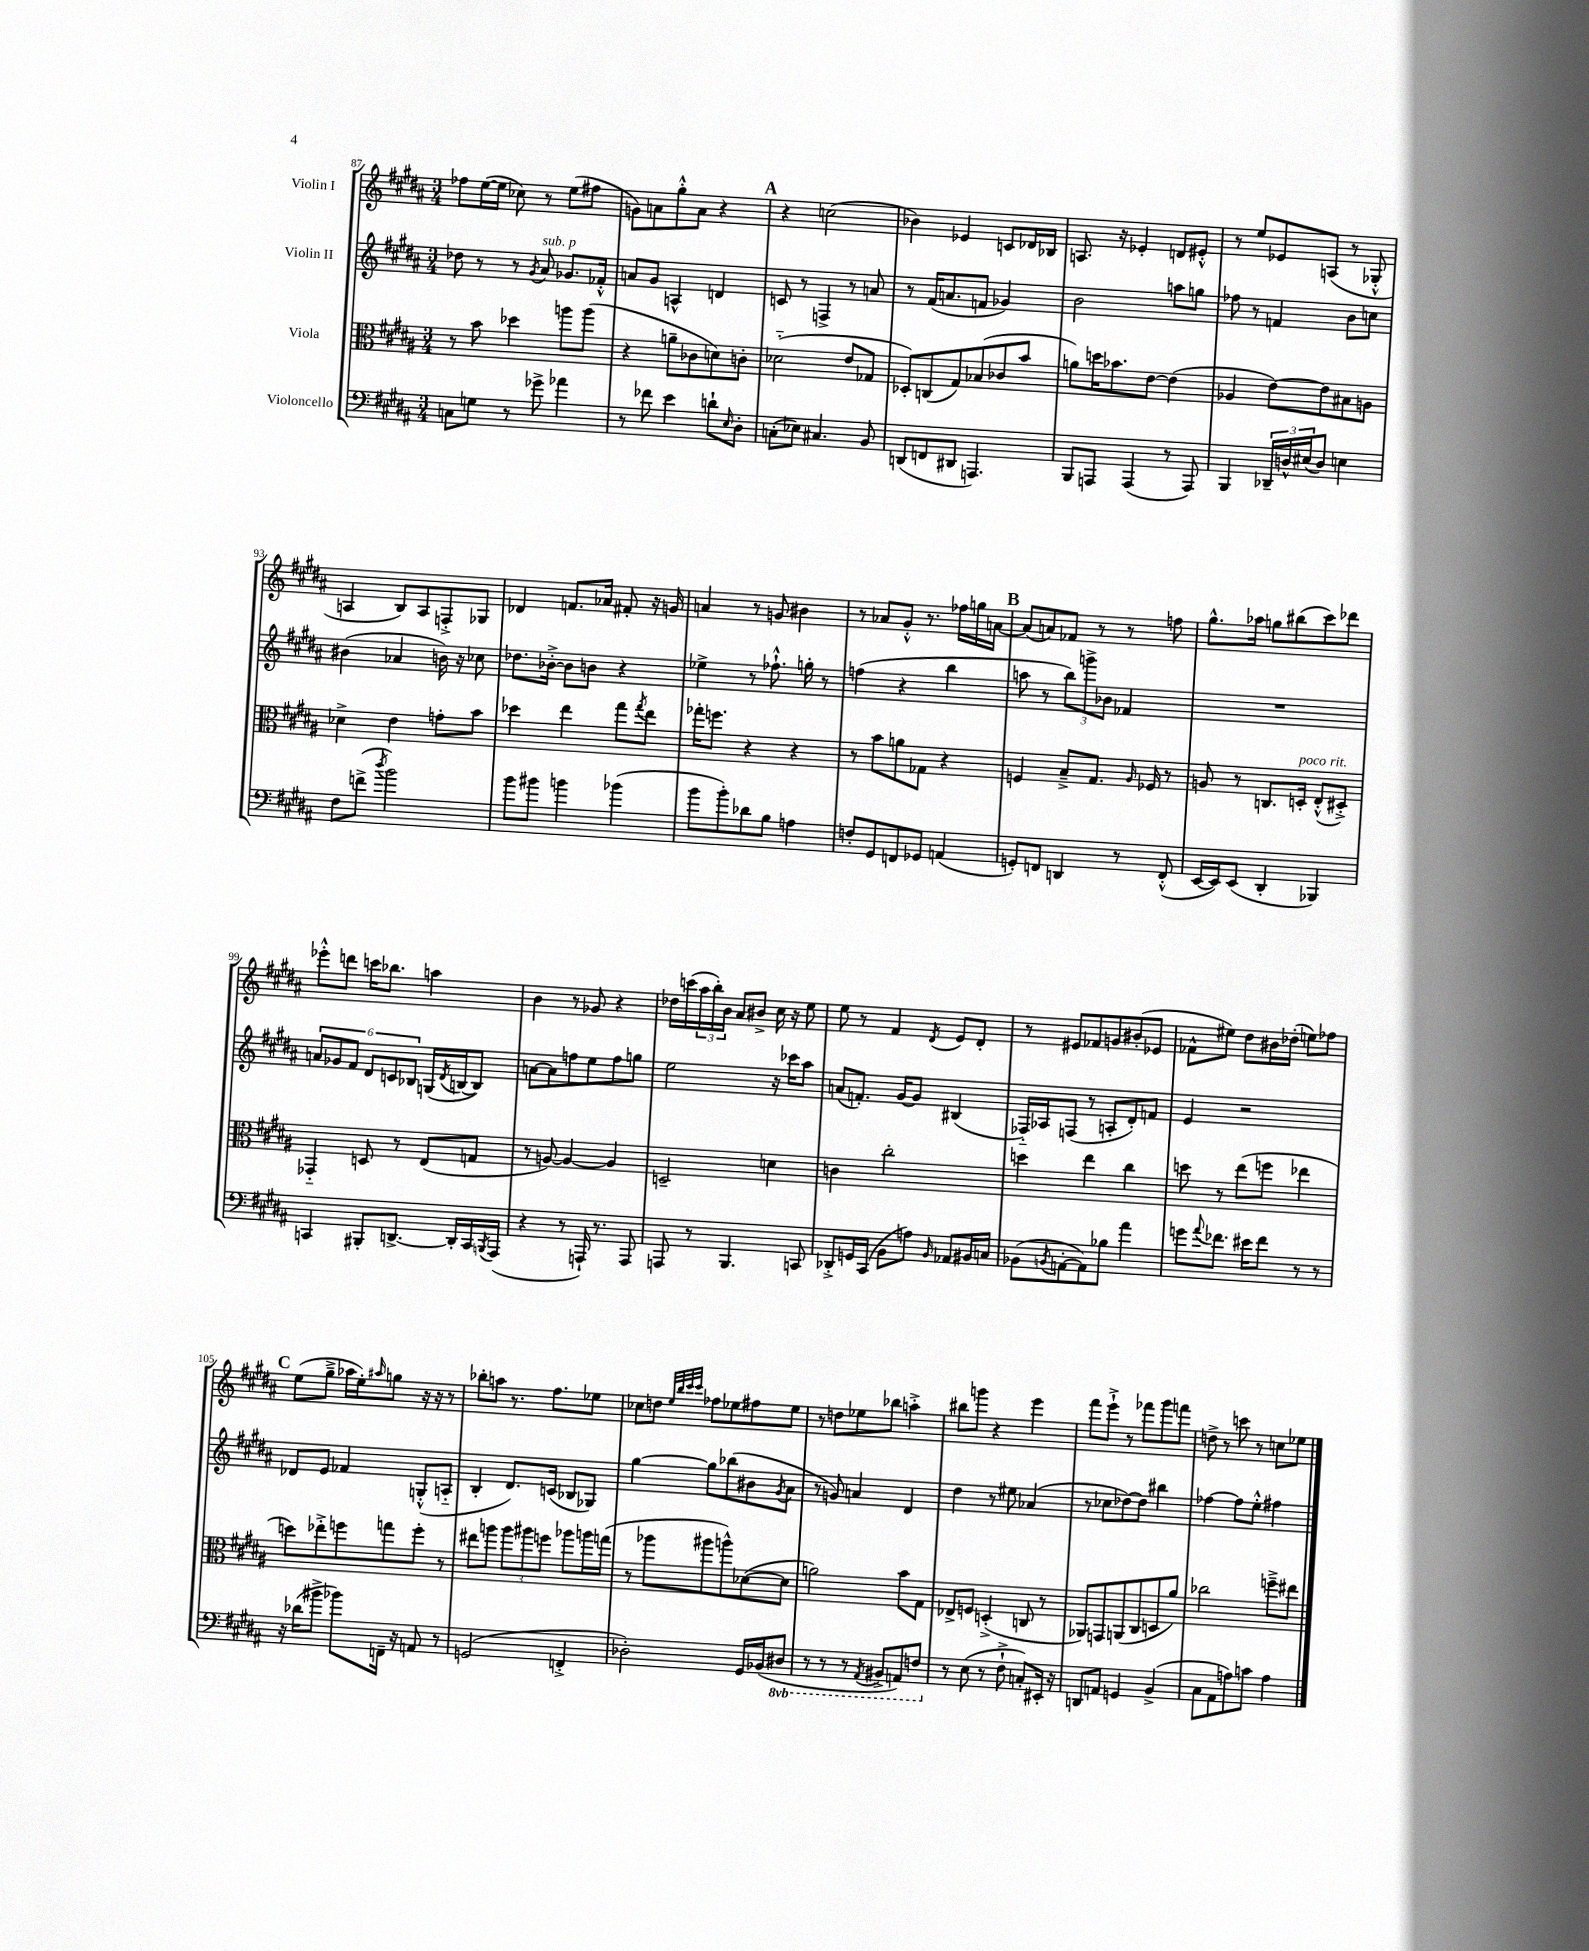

**kern	**kern	**kern	**kern
*part4	*part3	*part2	*part1
*staff4	*staff3	*staff2	*staff1
*I"Violoncello	*I"Viola	*I"Violin II	*I"Violin I
*clefF4	*clefC3	*clefG2	*clefG2
*k[f#c#g#d#a#]	*k[f#c#g#d#a#]	*k[f#c#g#d#a#]	*k[f#c#g#d#a#]
*M3/4	*M3/4	*M3/4	*M3/4
=87	=87	=87	=87
8Cn\L	8r	8dd-X\	8ff-X\L
8Gn\J	8b\	8r	([16ee\L
.	.	.	16ee\JJ]
8r	4dd-X\	8r	8cc-X\)
.	.	8qg#/	.
!	!	!LO:TX:a:i:t=sub. p	!
8g-X^\	.	8a#/	8r
4a-X\	8aan\L	8.g-X/L	(8ee\L
.	(8aa\J	.	8ff#X\J
.	.	16f-X'^^/Jk	.
=88	=88	=88	=88
8r	4r	8an/L	8gn\L)
8f-X\	.	8g#/J	8an\
4e\	8an~\L	4An^^/	8gg#'^^\
.	8c-X\	.	8a\J
8dn`\L	8dn\)	4dn/	4r
16qqE/	.	.	.
8D#'\J	8cn'\J	.	.
!!LO:REH:place=s1:t=A
=89	=89	=89	=89
(8Cn'\L	(2d-X\	8cn/	4r
8E-X\J)	.	8r	.
4.C#X/	.	4Fn^/	(2ccn\
.	8e/L	8r	.
8BB/	8G-X/J	8an/	.
=90	=90	=90	=90
(8DDn/L	8D-X'/L)	8r	4b-X\)
8FFn/	(8Cn/	(16f#/KL	.
.	.	8.an/	.
8DD#X/J	8G#/)	.	4e-X/
4.AAAn/)	(8B-X/	8fn/J	.
.	8c-X/	4g-X/)	8cn/L
.	8b/J	.	16d-X/L
.	.	.	16B-X/JJ
=91	=91	=91	=91
8BBB/L	8an\L)	2b\	8.An/
8AAAn/J	16ddn\K	.	.
.	8.b-X\	.	16r
(4AAA/	.	.	4e-X'/
.	[8e\J	.	.
8r	(4e\]	8aan\L	8dn/L
8AAA/)	.	8ggn\J	8e#X'^^/J
=92	=92	=92	=92
4BBB/	4A-X/	8ff-X\	8r
.	.	8r	8ee/L
24DD-X~/LL	[8e\L)	4fn/	8e-X/
24Dn^^/	.	.	.
(24E#X/J	.	.	.
8D/J)	8e\]	.	(8An/J
4En\	8B#X\	8b\L	8r
.	8An\J	8ccn\J	8G-X'^^/
!!LO:LB:g=z
=93	=93	=93	=93
8F#\L	4d-X^\	(4b#X\	4An/
(8fn^\J	.	.	.
8qdd#/	.	.	.
2b\)	4e\	4a-X/	8B/L)
.	.	.	8A/
.	8gn'\L	16bn\)	8Fn'^/
.	.	16r	.
.	8b\J	8cc-X\	8G-X/J
=94	=94	=94	=94
8b\L	4dd-X\	8.dd-X\L	4d-X/
8b#X\J	.	.	.
.	.	[16b-X'^\Jk	.
4bn\	4ee\	8b-\L]	8.fn/L
.	.	8bn\J	.
.	.	.	16a-X/Jk
(4b-X\	8gg#\L	4r	8f#X'/
.	8qgg#/	.	.
.	8ee\J	.	16r
.	.	.	16gn/
=95	=95	=95	=95
8b\L	16gg-X'\KL	4ee-X^\	4an/
.	8.ffn\J	.	.
8b'\)	.	.	.
8d-X\	4r	8r	8r
8B\J	.	8.ff-X`^^\	8gn/
4An\	4r	.	4b#X\
.	.	16ggn'\	.
.	.	8r	.
=96	=96	=96	=96
8Fn'/L	8r	(4ffn\	8r
8GG#/	8b\L	.	8a-X/L
8FFn/	8an\	4r	8g#'^^/J
8GG-X/J	8G-X\J	.	8.r
(4AAn/	4r	4bb\	.
.	.	.	16ff-X\LL
.	.	.	16ggn\
.	.	.	[16an\JJ
!!LO:REH:place=s1:t=B
=97	=97	=97	=97
8GGn'/L)	4Fn/	8aan\	(8a/L]
8FFn/J	.	8r	8an/)
4DDn/	8B~^/L	12bb\L)	8f-X/J
.	.	12gggn^\	.
.	8.G#/J	.	8r
.	.	12b-X\J	.
8r	.	4f-X/	8r
.	16qqA#/	.	.
.	16F-X/	.	.
(8FF'^^/	8r	.	8ffn\
=98	=98	=98	=98
[16EE/LL	8An/	2.r	8.gg#^^\L
16EE/J])	.	.	.
(8EE/J	8r	.	.
.	.	.	16aa-X\Jk
4DD#'/	8.Cn/L	.	8ggn\L
.	.	.	(8bb#X\
!	!LO:TX:a:i:t=poco rit.	!	!
.	16Dn'/Jk	.	.
4BBB-X/)	(8E'^^/L	.	8ccc#\)
.	8D#X'^/J)	.	8ddd-X\J
!!LO:LB:g=z
=99	=99	=99	=99
4CCn/	4GG-X/	12an/L	8eee-X'^^\L
.	.	12g-X/	.
.	.	.	8dddn\J
.	.	12f#/J	.
8BBB#X'/L	8Dn/	12d#/L	16cccn\KL
.	.	.	8.bb-X\J
.	.	12cn/	.
[8.DDn^/J	8r	.	.
.	.	12B-X/J	.
.	(8E/L	(16Gn/LL	4aan\
.	.	8qd#/	.
16DD'/LL]	.	[16Bn/J	.
16CC/	8Gn/J	8B/J])	.
8qBBBn/	.	.	.
(16AAA#/JJ	.	.	.
=100	=100	=100	=100
4r	8r	[8an\L	4b\
.	[8An/)	8a\]	.
8r	4A/_	8ffn\	8r
16AAAn`/)	.	8ee\	8g-X/
8.r	.	.	.
.	4A/]	8ff\	4r
8AAA/	.	8ggn\J	.
=101	=101	=101	=101
8AAAn/	2Dn~/	2ee\	16dd-X\LL
.	.	.	(16cccn\
8r	.	.	24aa#\
.	.	.	24bb'\)
.	.	.	24b\JJ
4.BBB/	.	.	8a#/L
.	.	.	8b#X^/J
.	4dn\	16r	16cc#\
.	.	16ccc-X\KL	16r
8CCn/	.	8aa#\J	8ee\
=102	=102	=102	=102
8DD-X'^/L	4cn\	(8an/L	8ee\
16GGn/L	.	8.fn'/J)	8r
(16CC#/JJ	.	.	.
8BB\L	2cc#'\	.	4f#/
.	.	[16g#/KL	.
8An\J)	.	8g#/J]	.
16qqBB/	.	.	8qd#/
8AA-X/L	.	(4B#X/	8e/L
16BB#X/L	.	.	8d#'/J
16Cn/JJ	.	.	.
=103	=103	=103	=103
(8BB-X\L	4ddn\	16F-X/LL)	8r
.	.	16A-X/J	.
8qBBn/	.	.	.
[8AAn'\	.	(8Fn/J	8e#X/L
8AA\])	4ee\	8r	8f-X/
8B-X\J	.	8An'/L	8gn/
4a#\	4cc#\	8d#'/)	(8b#X'/
.	.	8fn/J	8e-X/J
=104	=104	=104	=104
8gn\L	8ddn\	4e/	8f-X^^\L
8qqa#/	.	.	.
8.f-X\J	8r	.	8ee#X\J)
.	(8ee\L	2r	8dd#\L
16e#X\KL	.	.	.
8f-\J	8ffn\J	.	16b#X\L
.	.	.	(16dd-X'\JJ
8r	4ee-X\	.	8een\L)
8r	.	.	8ff-X\J
!!LO:LB:g=z
!!LO:REH:place=s1:t=C
=105	=105	=105	=105
16r	8ddn\L)	8d-X/L	(8ee\L
(16d-X\KL	.	.	.
8b#X^\J	8ee-X'^\	8e/J	8gg#~^\J
8b-X\L)	8ffn\	4f-X/	16aa-X\LL
.	.	.	16ee'\J)
.	.	.	16qqaa#X/
16FFn~\Jk	8ggn\	.	8ggn\J
16r	.	.	.
8AAn/	8ff'\J	(8Gn'^^/L	16r
.	.	.	16r
8r	8r	8An/J	8r
=106	=106	=106	=106
(2GGn/	8ee#X\L	4B'/	8bb-X'\L
.	8aan\J	.	8aan\J
.	12aa\L	8.d#/L)	8.r
.	12aa#X\	.	.
.	12ffn\J	.	.
.	.	(16cn/Jk	8.ff#\L
4FFn'^/	8aa-X\L	8B-X/L	.
.	16aan\L	8G-X/J)	8ee-X\J
.	(16ggn\JJ	.	.
=107	=107	=107	=107
2D-X'\)	8r	[4gg#\	8cc-X\L
.	8aa-X\L	.	8ddn\J
.	.	.	32qqee/LLL
.	.	.	32qqbb/
.	.	.	32qqccc#/
.	.	.	32qqccc#/JJJ
.	8aa#X\	8gg#\L]	8ff-X\L
.	8aan^^\)	(8bb-X\	8ee-X\
16GG#/LL	([8d-X\	8b#X\	8ff#X\
(16BB-X/J	.	.	.
.	.	8qg#/	.
*8ba	*	*	*
8DD#X/J	8d-\J]	8a#\J	8ee-\J
=108	=108	=108	=108
8r	2an\)	8r	8r
8r	.	8gn/)	8ddn\L
8r	.	4an/	8ee-X\
8qAAA#/	.	.	.
8BBB#X^/L	.	.	8bb-X\J
8AAAn/)	8b\L	4d#/	4aan'^\
8FFn/J	8G#\J	.	.
=109	=109	=109	=109
*X8ba	*	*	*
8r	8E-X^/L	4dd#\	8bb#X\L
(8E\	8Fn/J	.	8gggn\J
8r	(4Dn'^/	8r	4r
8F#`^\	.	8ee#X\	.
8Cn'/L)	8Cn/	(4a-X/	4eee\
16EE#X'/Jk	8r	.	.
16r	.	.	.
=110	=110	=110	=110
8DDn/L	8AA-X/L)	8r	8fff#\L
8AAn/J	8GGn/	8cc-X\L	8eee`^\J
4GGn/	(8AAn/	[8dd-X\)	8r
.	8C#/	8dd-\J]	8fff-X\L
(4BB^/	8Dn/	4bb#X\	8ggg#\
.	8a#/J)	.	8fffn\J
=111	=111	=111	=111
8C#\L	2cc-X\	[4ff-X\	8ddn^\
8AA#\	.	.	8r
8An\)	.	8ff-\L]	8cccn\
8cn\J	.	8ee'^^\J	8r
4A\	8ffn~^\L	4ff#X\	8ccn\L
.	8ee#X\J	.	8ee-X\J
==	==	==	==
*-	*-	*-	*-
